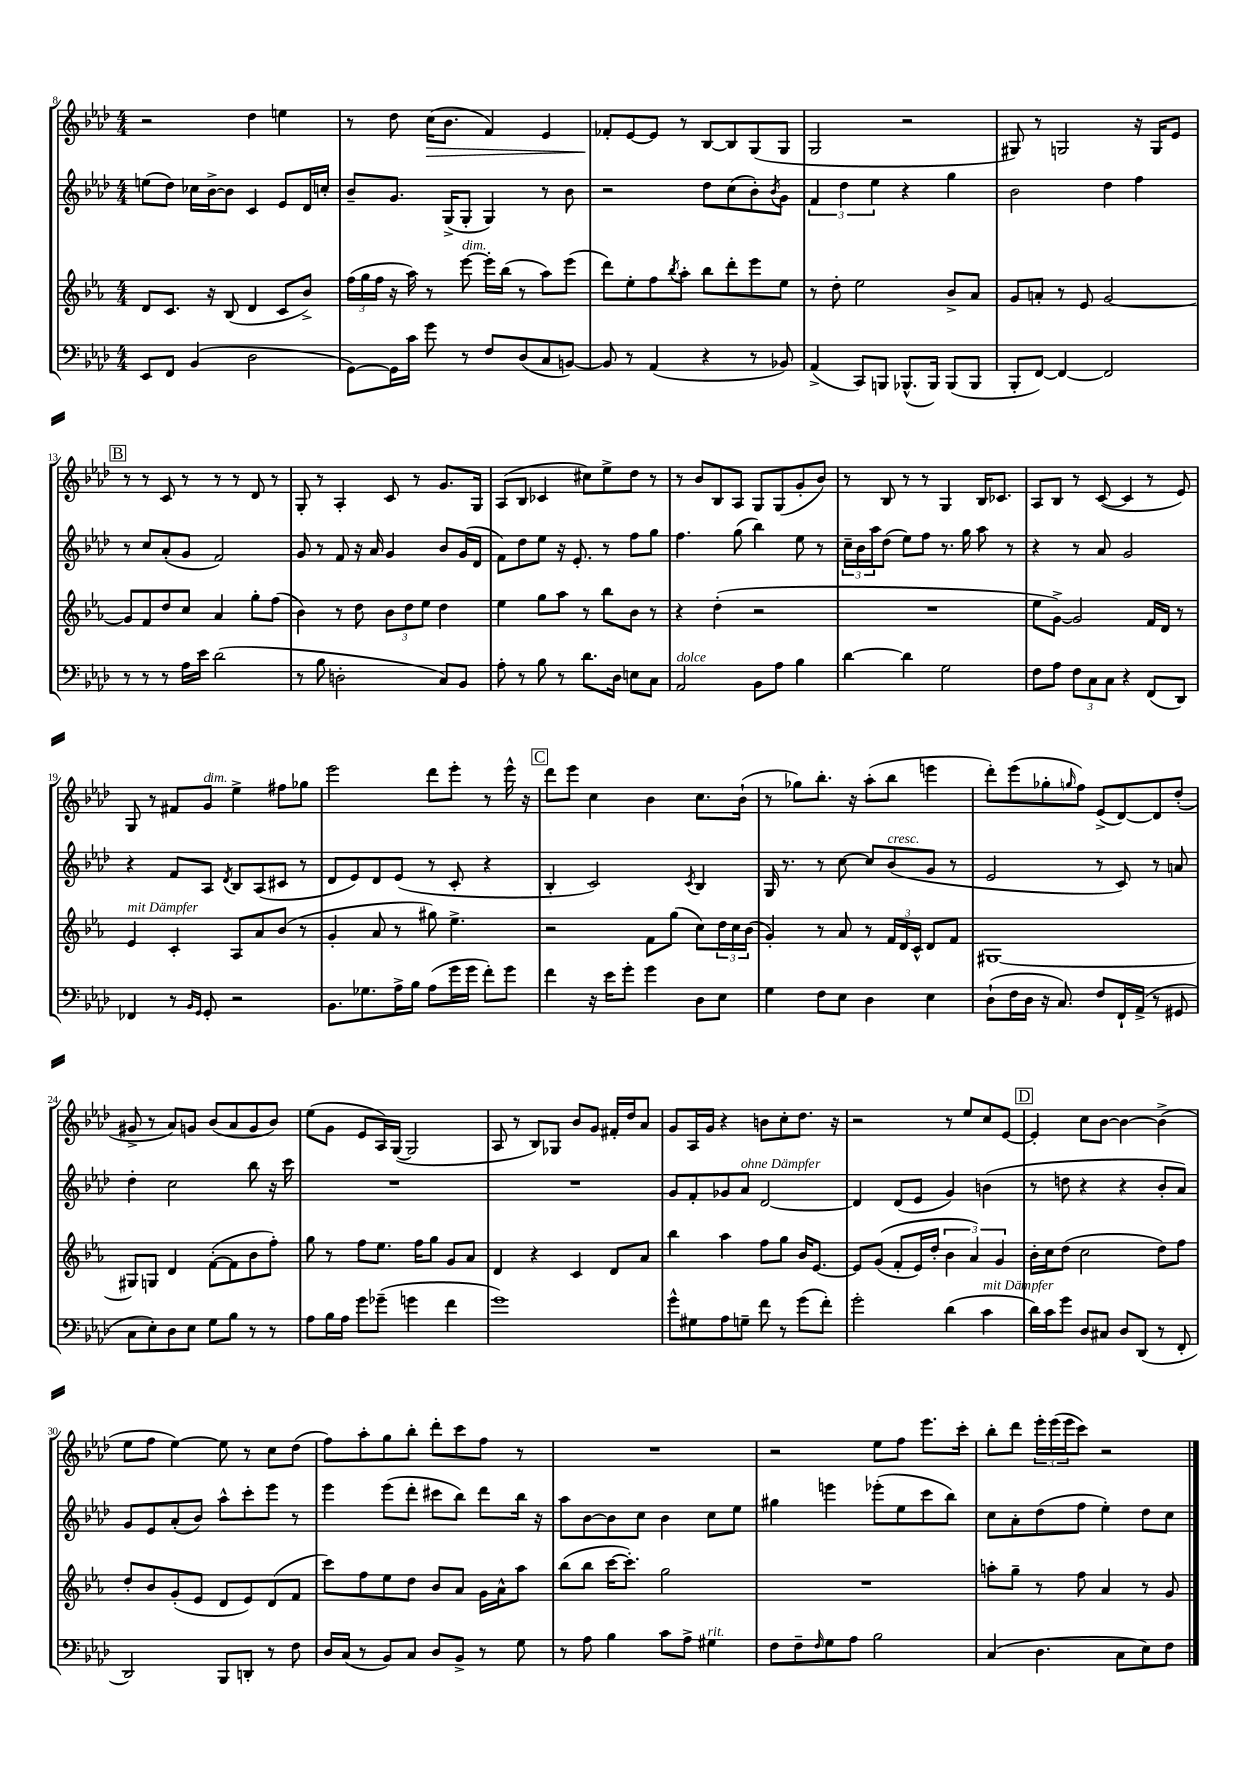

**kern	**kern	**kern	**kern	**dynam
*part4	*part3	*part2	*part1	*part1
*staff4	*staff3	*staff2	*staff1	*staff1
*clefF4	*clefG2	*clefG2	*clefG2	*
*k[b-e-a-d-]	*k[b-e-a-]	*k[b-e-a-d-]	*k[b-e-a-d-]	*
*M4/4	*M4/4	*M4/4	*M4/4	*
=8	=8	=8	=8	=8
8EE-/L	8d/L	(8een\L	2r	.
8FF/J	8.c/J	8dd-\J)	.	.
(4BB-/	.	16cc-X\LL	.	.
.	16r	[16b-^\J	.	.
.	(8B-/	8b-\J]	.	.
2D-\	4d/	4c/	4dd-\	.
.	8c/L	8e-/L	4een\	.
.	8b-^/J)	16d-/L	.	.
.	.	16ccn'/JJ	.	.
=9	=9	=9	=9	=9
[8GG\L)	(24ff\LL	8b-~/L	8r	.
.	24gg\	.	.	.
.	24ff\JJ	.	.	.
16GG\L]	16r	8.g/J	8dd-\	.
16c\JJ	16aa-\)	.	.	.
!	!	!	!	!LO:HP:b
8g\	8r	.	(16cc\KL	>
.	.	(16G^/KL	8.b-\J	.
!	!LO:TX:a:i:t=dim.	!	!	!
8r	[8eee-\	8G'/J	.	.
8F/L	16eee-'\LL]	4G/)	4f/)	.
.	(16bb-\JJ	.	.	.
(8D-/	8r	.	.	.
8C/	8aa-\L)	8r	4e-/	.
[8BBn/J)	(8eee-\J	8b-\	.	.
=10	=10	=10	=10	=10
8BB/]	8ddd\L)	2r	8f-X'/L	.
8r	8ee-'\	.	[8e-/	]
(4AA-/	8ff\	.	8e-/J]	.
.	8qbb-/	.	.	.
.	8aa-'\J	.	8r	.
4r	8bb-\L	8dd-\L	[8B-/L	.
.	8ddd'\	(8cc\	8B-/]	.
8r	8eee-\	8b-'\)	(8G/	.
.	.	8qb-/	.	.
8BB-X/)	8ee-\J	8g\J	8G/J	.
=11	=11	=11	=11	=11
(4AA-^/	8r	6f/	2G/	.
.	8dd'\	.	.	.
.	.	6dd-\	.	.
8CC/L)	2ee-\	.	.	.
.	.	6ee-\	.	.
8BBBn/J	.	.	.	.
(8.BBB-X^^/L	.	4r	2r	.
16BBB-/Jk)	.	.	.	.
(8BBB-/L	8b-^/L	4gg\	.	.
8BBB-/J	8a-/J	.	.	.
=12	=12	=12	=12	=12
8BBB-'/L	8g/L	2b-\	8G#X/)	.
[8FF/J)	8an'/J	.	8r	.
4FF/_	8r	.	2Gn/	.
.	8e-/	.	.	.
2FF/]	[2g/	4dd-\	.	.
.	.	4ff\	16r	.
.	.	.	16G/KL	.
.	.	.	8e-/J	.
!!LO:LB:g=z
!!LO:REH:place=s1:t=B
=13	=13	=13	=13	=13
8r	8g/L]	8r	8r	.
8r	8f/	8cc/L	8r	.
8r	8dd/	(8a-'/	8c/	.
16A-\LL	8cc/J	8g/J	8r	.
16e-\JJ	.	.	.	.
(2d-\	4a-/	2f/)	8r	.
.	.	.	8r	.
.	8gg'\L	.	8d-/	.
.	(8ff\J	.	8r	.
=14	=14	=14	=14	=14
8r	4b-\)	8g/	8G'/	.
8B-\	.	8r	8r	.
2Dn'\	8r	8f/	4A-'/	.
.	8dd\	16r	.	.
.	.	16a-/	.	.
.	12b-\L	4g/	8c/	.
.	12dd\	.	.	.
.	.	.	8r	.
.	12ee-\J	.	.	.
8C/L)	4dd\	8b-/L	8.g/L	.
8BB-/J	.	(16g/L	.	.
.	.	16d-/JJ	16G/Jk	.
=15	=15	=15	=15	=15
8A-'\	4ee-\	8f\L)	(8A-/L	.
8r	.	8dd-\	8B-/J	.
8B-\	8gg\L	8ee-\J	4c-X/	.
8r	8aa-\J	16r	.	.
.	.	8.e-'/	.	.
8.d-\L	8r	.	8cc#X\L)	.
.	8bb-\L	8r	8ee-^\	.
16D-\Jk	.	.	.	.
8En\L	8b-\J	8ff\L	8dd-\J	.
8C\J	8r	8gg\J	8r	.
=16	=16	=16	=16	=16
!LO:TX:a:i:t=dolce	!	!	!	!
2AA-/	4r	4.ff\	8r	.
.	.	.	8b-/L	.
.	(4dd'\	.	8B-/	.
.	.	(8gg\	8A-/J	.
8BB-\L	2r	4bb-\)	8G/L	.
8A-\J	.	.	(8G/	.
4B-\	.	8ee-\	8g'/	.
.	.	8r	8b-/J)	.
=17	=17	=17	=17	=17
[4d-\	1r	24cc~\LL	8r	.
.	.	24b-\	.	.
.	.	24aa-\J	.	.
.	.	(8dd-\J	8B-/	.
4d-\]	.	8ee-\L)	8r	.
.	.	8ff\J	8r	.
2G\	.	8.r	4G/	.
.	.	16gg\	.	.
.	.	8aa-\	16B-/KL	.
.	.	.	8.c-X/J	.
.	.	8r	.	.
=18	=18	=18	=18	=18
8F\L	8ee-\L	4r	8A-/L	.
8A-\J	[8g^\J)	.	8B-/J	.
12F\L	2g/]	8r	8r	.
12C\	.	.	.	.
.	.	8a-/	([8c/	.
12C\J	.	.	.	.
4r	.	2g/	4c/]	.
(8FF/L	16f/LL	.	8r	.
.	16d/JJ	.	.	.
8DD-/J)	8r	.	8e-/)	.
!!LO:LB:g=z
=19	=19	=19	=19	=19
!	!LO:TX:a:i:t=mit Dämpfer	!	!	!
4FF-X/	4e-/	4r	8G/	.
.	.	.	8r	.
8r	4c'/	8f/L	8f#X/L	.
16qqBB-/LL	.	.	.	.
16qqGG/JJ	.	.	.	.
!	!	!	!LO:TX:a:i:t=dim.	!
8GG'/	.	8A-/J	8g/J	.
.	.	8qd-/	.	.
2r	8A-/L	8B-/L	4ee-^\	.
.	8a-/	(8A-/	.	.
.	(8b-/J	8c#X/J	8ff#X\L	.
.	8r	8r	8gg-X\J	.
=20	=20	=20	=20	=20
8.BB-\L	4g'/	8d-/L	2eee-\	.
.	.	8e-/)	.	.
8.G-X\	.	.	.	.
.	8a-/	8d-/	.	.
16A-^\L	8r	(8e-/J	.	.
16B-\JJ	.	.	.	.
(8A-\L	8gg#X\)	8r	8ddd-\L	.
16g\L	4.ee-^\	8c'/	8eee-'\J	.
16g\JJ	.	.	.	.
8f'\L)	.	4r	8r	.
8g\J	.	.	16eee-^^\	.
.	.	.	16r	.
!!LO:REH:place=s1:t=C
=21	=21	=21	=21	=21
4f\	2r	4B-'/	8ddd-\L	.
.	.	.	8eee-\J	.
16r	.	2c/)	4cc\	.
16e-\KL	.	.	.	.
8g'\J	.	.	.	.
4g\	8f\L	.	4b-\	.
.	(8gg\J	.	.	.
.	.	8qc/	.	.
8D-\L	8cc\L)	4B-/	8.cc\L	.
8E-\J	24dd\L	.	.	.
.	24cc\	.	.	.
.	.	.	(16b-`\Jk	.
.	(24b-\JJ	.	.	.
=22	=22	=22	=22	=22
4G\	4g'/)	16G/	8r	.
.	.	8.r	.	.
.	.	.	8gg-X\L)	.
8F\L	8r	8r	8.bb-'\J	.
8E-\J	8a-/	[8cc\	.	.
.	.	.	16r	.
4D-\	8r	8cc/L]	(8aa-'\L	.
!	!	!LO:TX:a:i:t=cresc.	!	!
.	24f/LL	(8b-/	8bb-\J	.
.	24d/	.	.	.
.	24c^^/JJ	.	.	.
4E-\	8d/L	8g/J	4eeen\	.
.	8f/J	8r	.	.
=23	=23	=23	=23	=23
(8D-`\L	[1G#X	2e-/	8ddd-'\L)	.
16F\L	.	.	(8eee-\	.
16D-\JJ	.	.	.	.
16r	.	.	8gg-X'\	.
8.C/)	.	.	.	.
.	.	.	16qqggn/	.
.	.	.	8ff\J)	.
8F/L	.	8r	(8e-^/L	.
16FF`/L	.	8c/)	[8d-/)	.
(16AA-^/JJ	.	.	.	.
8r	.	8r	8d-/]	.
8GG#X/	.	8an/	(8dd-'/J	.
!!LO:LB:g=z
=24	=24	=24	=24	=24
8C\L	8G#X/L]	4dd-'\	8g#X^/	.
8E-'\)	8Gn/J	.	8r	.
8D-\	4d/	2cc\	8a-/L)	.
8E-\J	.	.	8gn/J	.
8G\L	([8f'\L	.	(8b-/L	.
8B-\J	8f\]	.	8a-/	.
8r	8b-\	8bb-\	8g/	.
8r	8ff'\J)	16r	8b-/J)	.
.	.	16ccc\	.	.
=25	=25	=25	=25	=25
8A-\L	8gg\	1r	(8ee-\L	.
16B-\L	8r	.	8g\J	.
16A-\JJ	.	.	.	.
8g\L	8ff\L	.	8e-/L	.
(8g-X~\J	8.ee-\J	.	16A-/L)	.
.	.	.	([16G/JJ	.
4gn\	.	.	2G/]	.
.	16ff\KL	.	.	.
.	8gg\J	.	.	.
4f\	8g/L	.	.	.
.	8a-/J	.	.	.
=26	=26	=26	=26	=26
1g)	4d/	1r	8A-/	.
.	.	.	8r	.
.	4r	.	8B-/L)	.
.	.	.	8G-X/J	.
.	4c/	.	8b-/L	.
.	.	.	8g/J	.
.	8d/L	.	16f#X'/LL	.
.	.	.	16dd-/J	.
.	8a-/J	.	8a-/J	.
=27	=27	=27	=27	=27
8g^^\L	4bb-\	8g/L	8g/L	.
8G#X\	.	8f'/	16A-/L	.
.	.	.	16g/JJ	.
8A-\	4aa-\	8g-X/	4r	.
!	!	!LO:TX:a:i:t=ohne Dämpfer	!	!
8Gn~\J	.	8a-/J	.	.
8f\	8ff\L	[2d-/	8bn\L	.
8r	8gg\J	.	8cc'\	.
(8g\L	16b-/KL	.	8.dd-\J	.
.	[8.e-/J	.	.	.
8f'\J)	.	.	.	.
.	.	.	16r	.
=28	=28	=28	=28	=28
2g'\	8e-/L]	4d-/]	2r	.
.	((8g/J	.	.	.
.	8f'/L	(8d-/L	.	.
.	16e-/L)	8e-/J	.	.
.	16dd'/JJ	.	.	.
(4d-\	6b-\	4g/)	8r	.
.	.	.	8ee-/L	.
.	6a-/)	.	.	.
!LO:TX:a:i:t=mit Dämpfer	!	!	!	!
4c\	.	(4bn\	8cc/	.
.	6g/	.	.	.
.	.	.	[8e-/J	.
!!LO:REH:place=s1:t=D
=29	=29	=29	=29	=29
16d-\LL)	16b-'\LL	8r	4e-'/]	.
16c\J	16cc\J	.	.	.
8g\J	(8dd\J	8ddn\	.	.
8D-/L	2cc\	4r	8cc\L	.
8C#X/J	.	.	[8b-\J	.
8D-/L	.	4r	4b-\_	.
(8DD-/J	.	.	.	.
8r	8dd\L)	8b-'/L	(4b-^\]	.
8FF'/	8ff\J	8a-/J)	.	.
!!LO:LB:g=z
=30	=30	=30	=30	=30
2DD-/)	8dd'/L	8g/L	8ee-\L	.
.	8b-/	8e-/	8ff\J	.
.	(8g'/	(8a-'/	[4ee-\)	.
.	8e-/J	8b-/J)	.	.
8BBB-/L	8d/L	8aa-^^\L	8ee-\]	.
8DDn'/J	8e-/)	8ccc'\	8r	.
8r	(8d/	8eee-\J	8cc\L	.
8F\	8f/J	8r	(8dd-\J	.
=31	=31	=31	=31	=31
16D-/LL	8ccc\L)	4eee-\	8ff\L)	.
(16C/JJ	.	.	.	.
8r	8ff\	.	8aa-'\	.
8BB-/L)	8ee-\	(8eee-\L	8gg\	.
8C/J	8dd\J	8ddd-'\J	8bb-'\J	.
8D-/L	8b-/L	8ccc#X\L	8ddd-'\L	.
8BB-^/J	8a-/J	8bb-\J)	8ccc\	.
8r	16g\LL	8ddd-\L	8ff\J	.
.	16a-^^\J	.	.	.
8G\	8aa-\J	16bb-\Jk	8r	.
.	.	16r	.	.
=32	=32	=32	=32	=32
8r	(8bb-\L	8aa-\L	1r	.
8A-\	8bb-\J	[8b-\	.	.
4B-\	[16ccc\KL	8b-\]	.	.
.	8.ccc'\J])	.	.	.
.	.	8cc\J	.	.
8c\L	2gg\	4b-\	.	.
8A-^\J	.	.	.	.
!LO:TX:a:i:t=rit.	!	!	!	!
4G#X\	.	8cc\L	.	.
.	.	8ee-\J	.	.
=33	=33	=33	=33	=33
8F\L	1r	4gg#X\	2r	.
8F~\	.	.	.	.
16qqF/	.	.	.	.
8G\	.	4eeen\	.	.
8A-\J	.	.	.	.
2B-\	.	(8eee-X'\L	8ee-\L	.
.	.	8ee-\	8ff\J	.
.	.	8ccc\	8.eee-\L	.
.	.	8bb-\J)	.	.
.	.	.	16ccc'\Jk	.
=34	=34	=34	=34	=34
(4C/	8aan'\L	8cc\L	8bb-'\L	.
.	8gg~\J	8a-'\	8ddd-\J	.
4.D-\	8r	(8dd-\	24eee-'\LL	.
.	.	.	(24eee-\	.
.	.	.	24eee-\J	.
.	8ff\	8ff\J	8ccc\J)	.
.	4a-/	4ee-'\)	2r	.
8C\L	.	.	.	.
8E-\)	8r	8dd-\L	.	.
8F\J	8g/	8cc\J	.	.
==	==	==	==	==
*-	*-	*-	*-	*-
